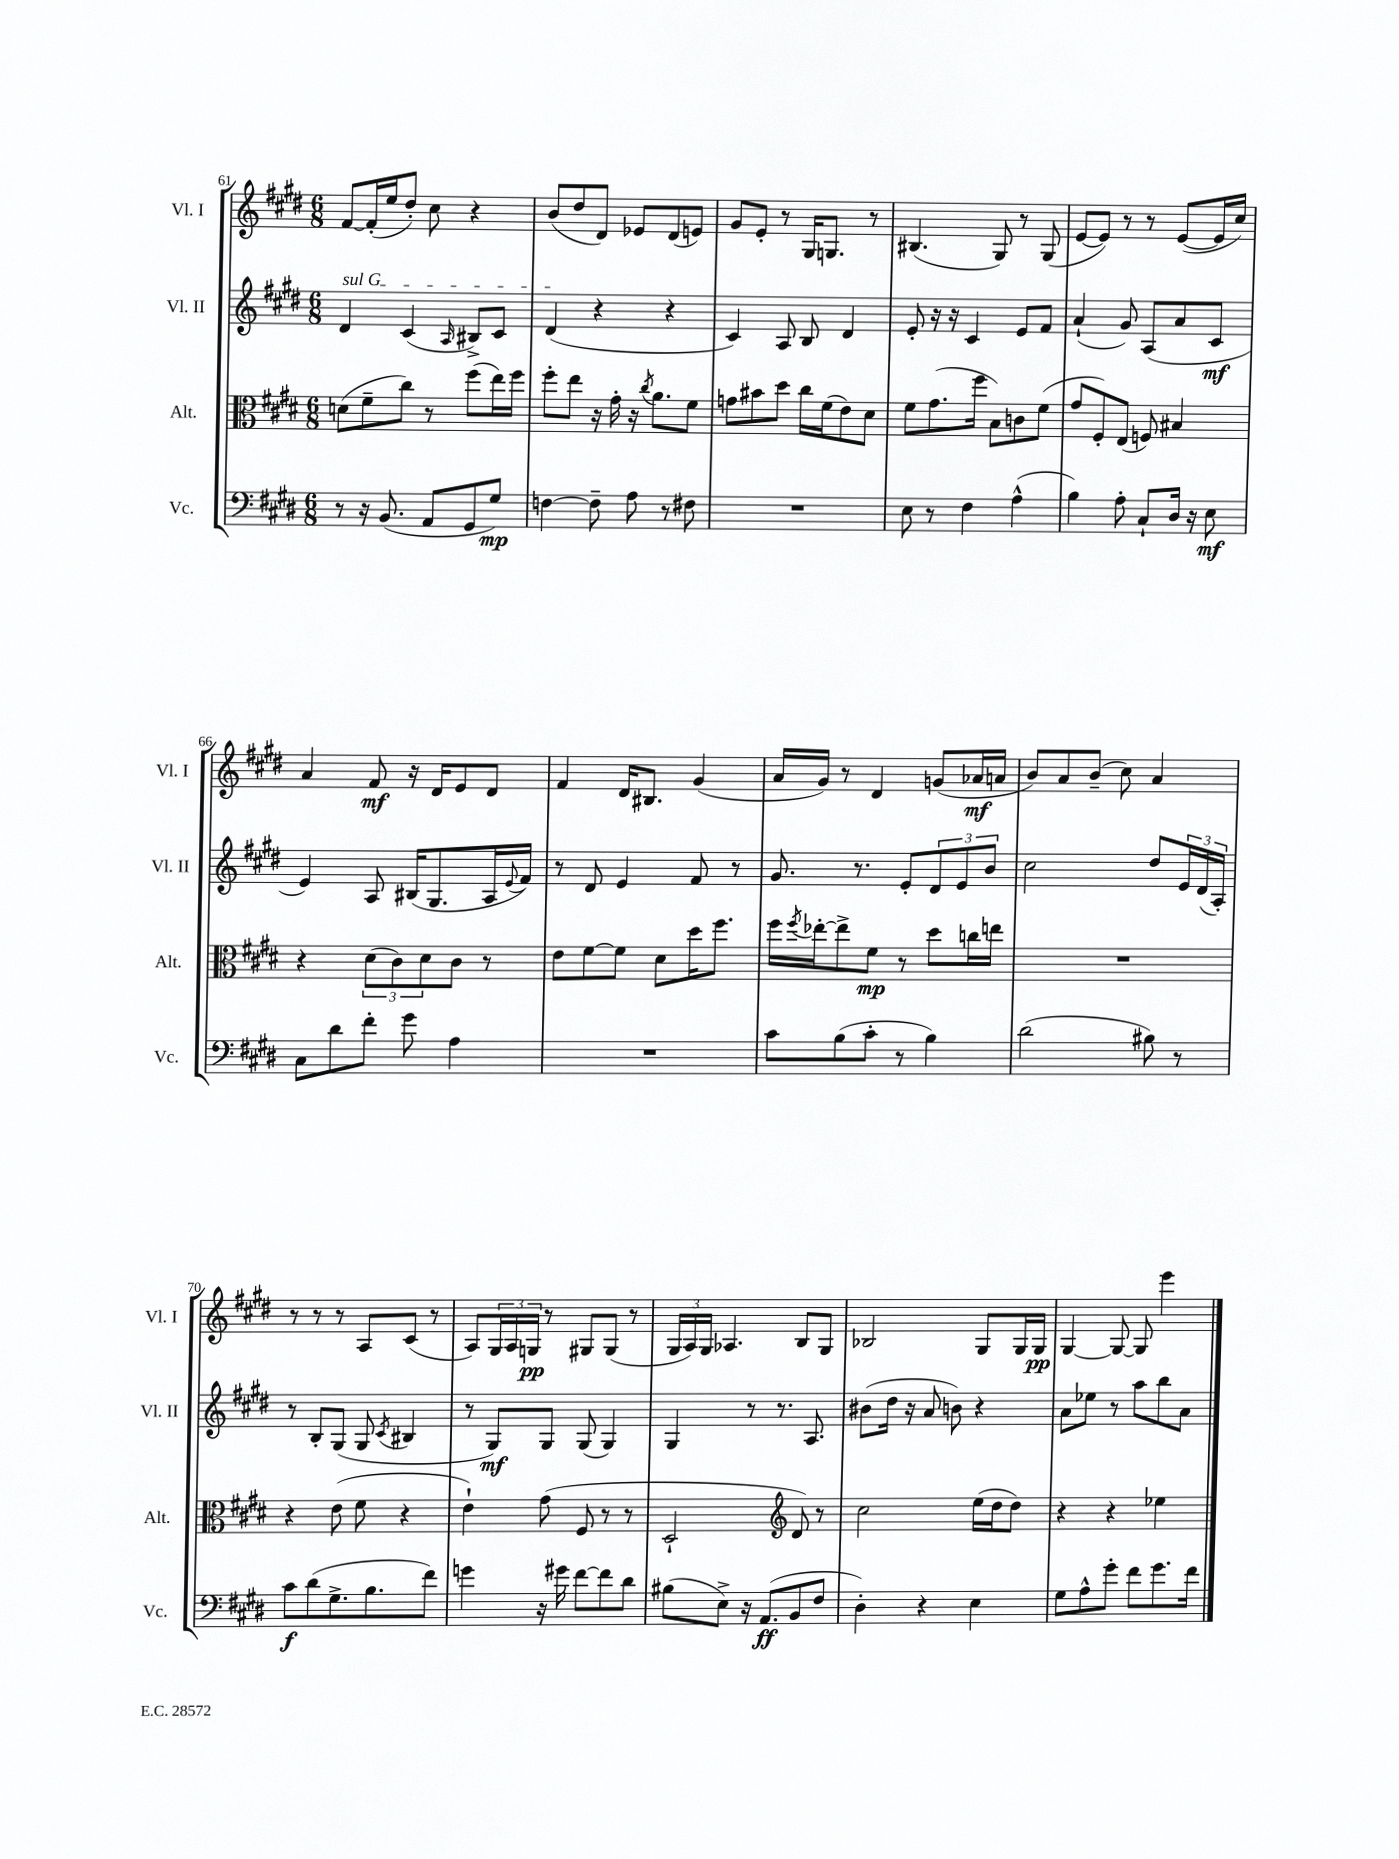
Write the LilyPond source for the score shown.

<<
\new StaffGroup <<
\new Staff = "s0" \with { instrumentName = "Vl. I" shortInstrumentName = "Vl. I" } {
    \clef treble \key e \major \numericTimeSignature \time 6/8
    fis'8~ fis'16-.( e''16 dis''8-.) cis''8 r4 |
    b'8( dis''8 dis'8) ees'8 dis'8( e'8) |
    gis'8 e'8-. r8 gis16 g8. r8 |
    bis4.( gis8) r8 gis8( |
    e'8~ e'8) r8 r8 e'8~( e'16 cis''16) |
    a'4 fis'8\mf r16 dis'16 e'8 dis'8 |
    fis'4 dis'16 bis8. gis'4( |
    a'16 gis'16) r8 dis'4 g'8( aes'16\mf a'16 |
    b'8) a'8 b'8--( cis''8) a'4 |
    r8 r8 r8 a8 cis'8( r8 |
    a8) \tuplet 3/2 { gis16 a16 g16\pp } r8 gis8 gis8( r8 |
    \tuplet 3/2 { gis16 a16) gis16 } aes4. b8 gis8 |
    bes2 gis8 gis16 gis16\pp |
    gis4~ gis8~ gis8 e'''4 \bar "|." |
}
\new Staff = "s1" \with { instrumentName = "Vl. II" shortInstrumentName = "Vl. II" } {
    \clef treble \key e \major \numericTimeSignature \time 6/8
    \once \override TextSpanner.bound-details.left.text = \markup { \italic "sul G" } dis'4\startTextSpan cis'4( \grace { a16 } bis8->) cis'8 |
    dis'4\stopTextSpan( r4 r4 |
    cis'4) a8 b8 dis'4 |
    e'8-. r16 r16 cis'4 e'8 fis'8 |
    a'4-!( gis'8) a8( a'8 cis'8\mf |
    e'4) a8 bis16( gis8. a16 \appoggiatura { e'8 } fis'16) |
    r8 dis'8 e'4 fis'8 r8 |
    gis'8. r8. e'8-. \tuplet 3/2 { dis'8 e'8 b'8 } |
    cis''2 dis''8 \tuplet 3/2 { e'16 dis'16( a16-.) } |
    r8 b8-. gis8( gis8 \acciaccatura { cis'8 } bis4 |
    r8 gis8\mf) gis8 gis8( gis4) |
    gis4 r8 r8. a8. |
    bis'8( dis''16 r16 a'8 b'8) r4 |
    a'8 ees''8 r8 a''8 b''8 a'8 \bar "|." |
}
\new Staff = "s2" \with { instrumentName = "Alt." shortInstrumentName = "Alt." } {
    \clef alto \key e \major \numericTimeSignature \time 6/8
    d'8( fis'8-- cis''8) r8 fis''8( e''16) fis''16 |
    fis''8-. e''8 r16 gis'16-. r16 \acciaccatura { cis''8 } a'8. fis'8 |
    g'8 bis'8 dis''8 cis''16 fis'16( e'8) dis'8 |
    fis'8 gis'8.( fis''16 b8) c'8 fis'8( |
    gis'8 fis8-.) e8( f8) bis4 |
    r4 \tuplet 3/2 { dis'8( cis'8) dis'8 } cis'8 r8 |
    e'8 fis'8~ fis'8 dis'8 dis''16 fis''8. |
    fis''16 \acciaccatura { fis''8 } ees''16~-. ees''8-> fis'8\mp r8 dis''8 c''16 e''16 |
    R2. |
    r4 e'8( fis'8 r4 |
    e'4-!) gis'8( fis8 r8 r8 |
    dis2-! \clef treble dis'8) r8 |
    cis''2 e''16( dis''16 dis''8) |
    r4 r4 ees''4 \bar "|." |
}
\new Staff = "s3" \with { instrumentName = "Vc." shortInstrumentName = "Vc." } {
    \clef bass \key e \major \numericTimeSignature \time 6/8
    r8 r16 b,8.( a,8 gis,8 gis8\mp) |
    f4~ f8-- a8 r8 fis8 |
    R2. |
    e8 r8 fis4 a4-^( |
    b4) a8-. cis8-! dis16 r16 e8\mf |
    cis8 dis'8 fis'8-. gis'8 a4 |
    R2. |
    cis'8 b8( cis'8-. r8 b4) |
    dis'2( bis8) r8 |
    cis'8\f dis'8( gis8.-> b8. fis'8) |
    g'4 r16 gis'16 fis'8~ fis'8 dis'8 |
    bis8( e8->) r16 a,8.\ff( b,8 fis8 |
    dis4-.) r4 e4 |
    gis8 a8-^ gis'8-. fis'8 gis'8. fis'16 \bar "|." |
}
>>
>>
\layout { \context { \Score currentBarNumber = #61 } }
